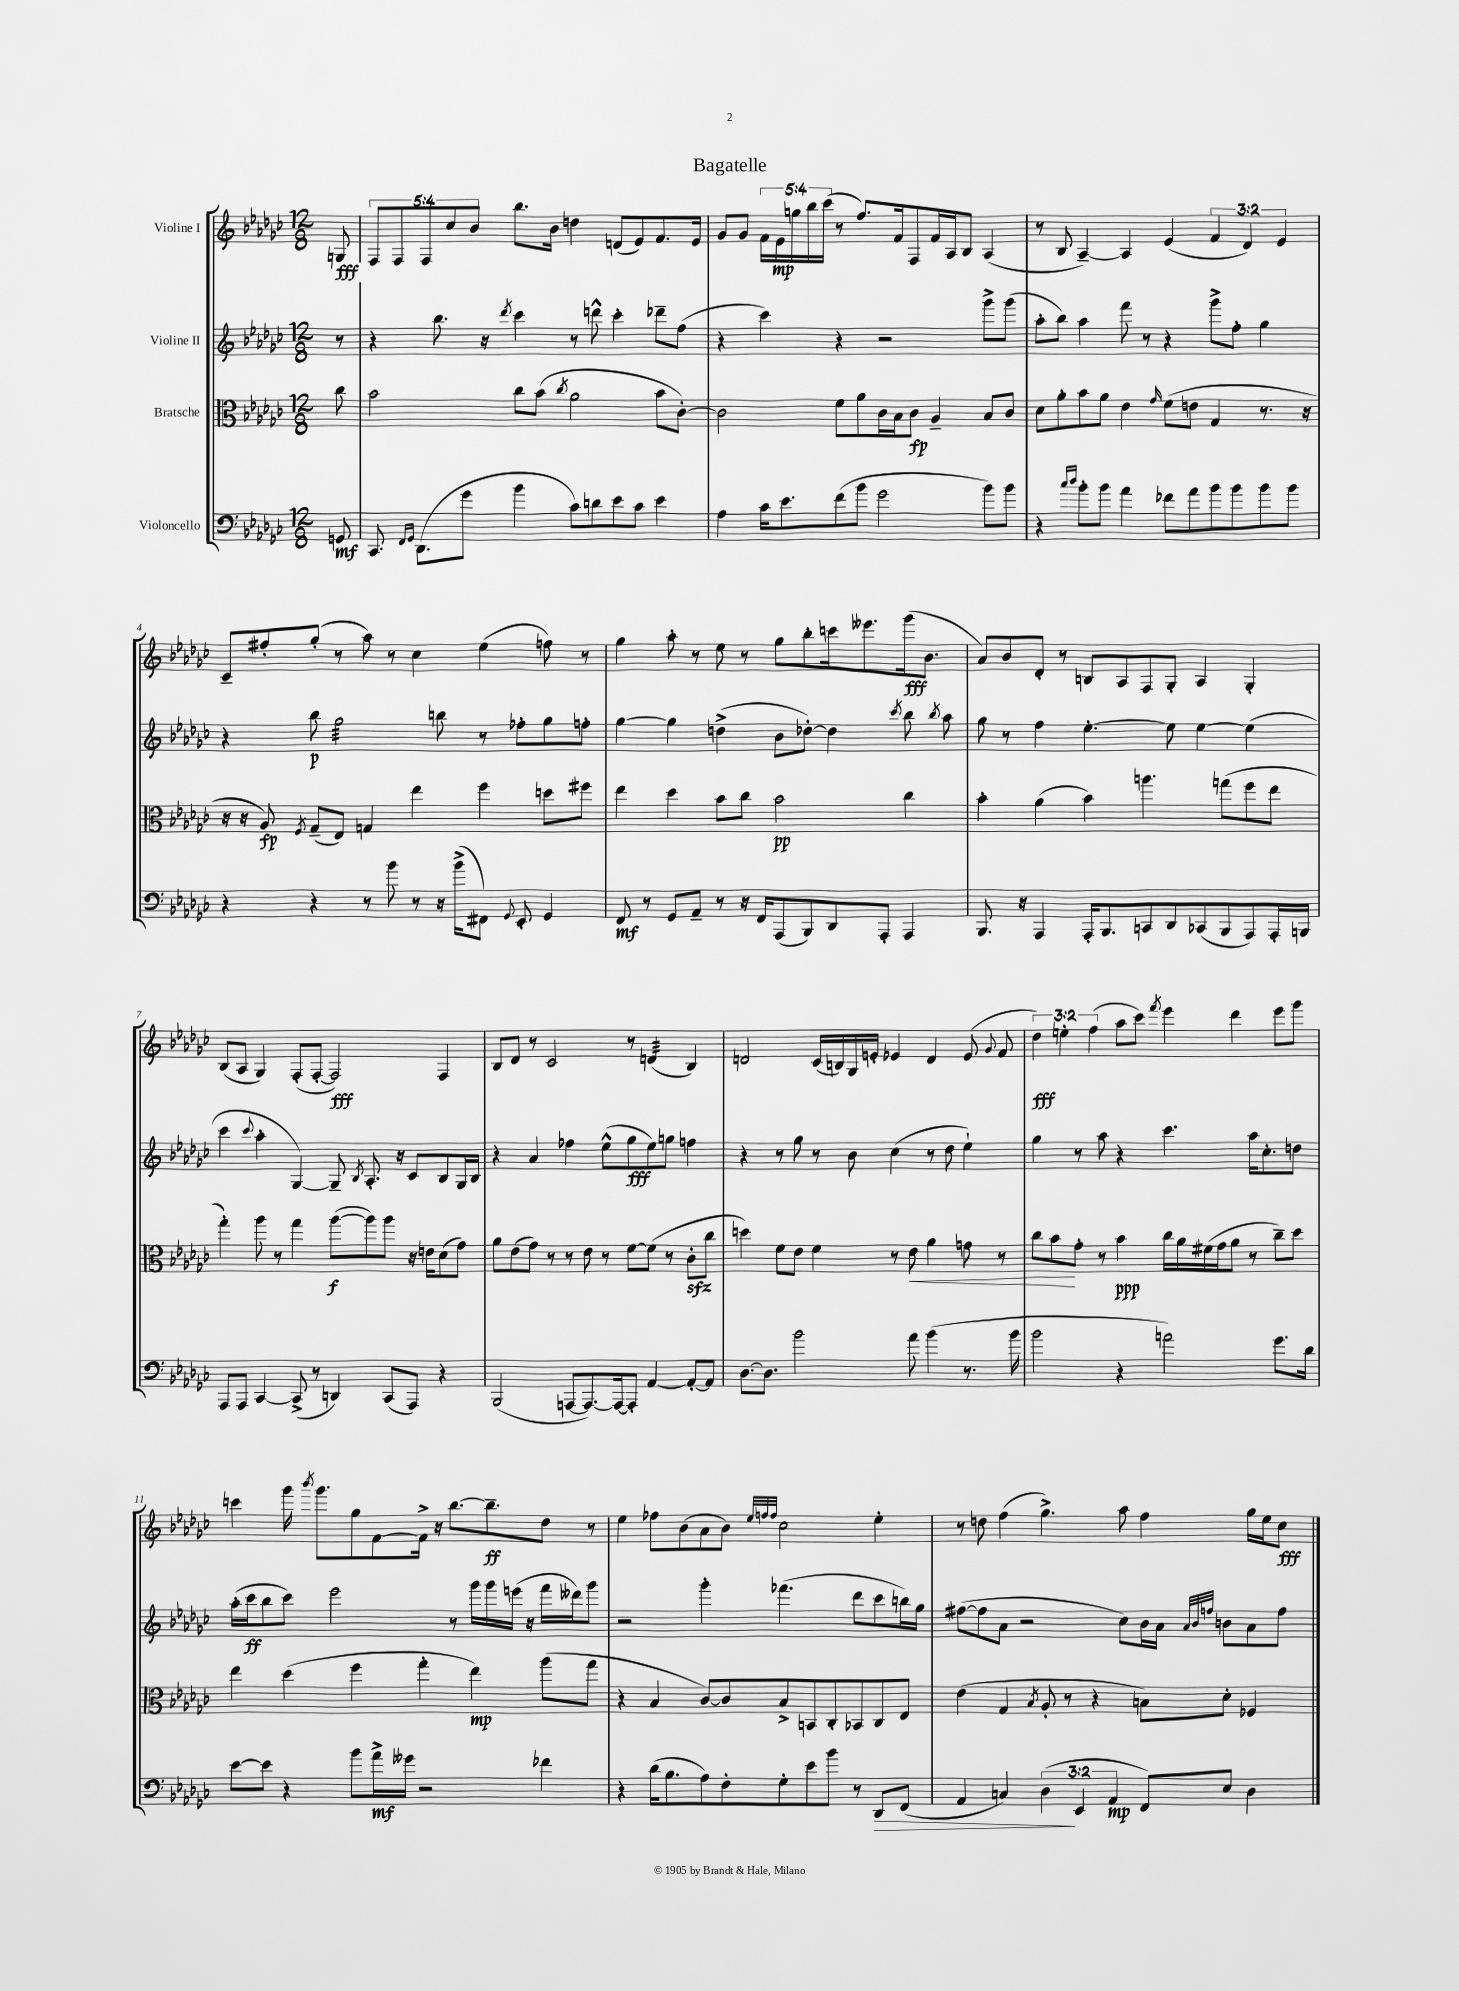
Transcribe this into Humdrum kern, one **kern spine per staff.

**kern	**kern	**kern	**kern
*staff4	*staff3	*staff2	*staff1
*clefF4	*clefC3	*clefG2	*clefG2
*k[b-e-a-d-g-c-]	*k[b-e-a-d-g-c-]	*k[b-e-a-d-g-c-]	*k[b-e-a-d-g-c-]
*M12/8	*M12/8	*M12/8	*M12/8
8GG	8cc-	8r	8G
=	=	=	=
8.CC-	2b-	4r	10F
.	.	.	10F
16qqFF	.	.	.
16qqGG-	.	.	.
(8.DD-	.	.	.
.	.	.	10F
.	.	8.bb-	.
.	.	.	10cc-
8g-	.	.	.
.	.	.	10b-
.	.	16r	.
.	.	8qddd-	.
4b-	8cc-	4ccc-	8.bb-
.	(8b-	.	.
.	.	.	16b-
.	8qcc-	.	.
8c-)	2a-	8r	4dd
8d	.	8ddd^^	.
8e-	.	4ccc-'	(8d
8c-	.	.	8e-)
4e-	8b-	8ddd-~	8.f
.	[8c-')	(8ff	.
.	.	.	16e-
=	=	=	=
4A-	2c-]	4r	8g-
.	.	.	8g-
16c-	.	4ccc-)	20f
.	.	.	20e-
8.e-	.	.	.
.	.	.	20gg
.	.	.	20bb-
.	.	.	(20ccc-
(8f	8f	4r	8r
8b-	8a-	.	8.ff)
2g-	16c-	2r	.
.	16B-	.	16f
.	8c-	.	8F
.	4A-~	.	16f
.	.	.	16A-
.	.	.	8B-
8b-)	8B-	8ggg-^	(4A-
8b-	8c-	(8ggg-	.
=	=	=	=
4r	8d-	8aa-'	8r
.	8a-'	8bb-)	8B-
16qqcc-	.	.	.
16qqdd-	.	.	.
8b-'	8b-	4aa-	[4A-~)
8b-	8a-	.	.
4a-	4e-	8fff	4A-]
.	.	8r	.
.	16qqg-	.	.
8f-	(8f	4r	(4e-
8a-	8e	.	.
8b-	4G-	8ggg-^	6f
8b-	.	8ff'	.
.	.	.	6d-)
8b-	8.r	4gg-	.
.	.	.	6e-
8b-	.	.	.
.	16r	.	.
=	=	=	=
4r	16r	4r	8c-~
.	16r	.	.
.	8A-)	.	8ff#'
.	8qF	.	.
4r	(8G-~	8bb-	(8gg-'
.	8E-)	2gg-	8r
8r	4G	.	8aa-)
8b-	.	.	8r
8r	4ee-	.	4cc-
16r	.	8bb	.
(16b-^	.	.	.
8FF#)	4ff	8r	(4ee-
8qqGG-	.	.	.
8EE-'	.	8ff-'	.
4GG-	8dd	8gg-	8ff)
.	8ff#	8ff'	8r
=	=	=	=
8FF	4ee-	[4gg-	4gg-
8r	.	.	.
8GG-	4dd-	4gg-]	8aa-'
8AA-~	.	.	8r
8r	8b-	(4dd^	8ee-
16r	8cc-	.	8r
16FF	.	.	.
(8AAA-	2b-	8b-	8gg-
8BBB-)	.	[8dd-')	8bb-'
8DD-	.	4dd-]	16ccc
.	.	.	8.eee--
8AAA-'	.	.	.
.	.	8qccc-	.
4AAA-	4cc-	8bb-	(16ggg-
.	.	.	8.b-
.	.	8qbb-	.
.	.	8aa-	.
=	=	=	=
8.BBB-	4b-'	8gg-	8a-)
.	.	8r	8b-
16r	.	.	.
4AAA-	(4a-	4ff	8d-'
.	.	.	8r
16AAA-'	4b-)	[4.ee-'	8B
8.BBB-	.	.	.
.	.	.	8A-
8CC	4.aa	.	8F
8DD-	.	8ee-]	8G-'
(8CC-	.	[4ee-	4A-
8BBB-	(8gg	.	.
8AAA-)	8ff	(4ee-]	4G-'
16AAA-'	8ee-	.	.
16BBB	.	.	.
=	=	=	=
8AAA-	4gg-')	4ccc-	(8B-
8AAA-	.	.	8A-
.	.	8qqccc-	.
[4CC-	8aa-	4aa-'	4G-)
.	8r	.	.
(8CC-^]	4gg-	[4G-)	(8F'
8r	.	.	[8F'
4DD)	([8aa-	8G-~]	2F])
.	.	8qB-	.
.	8aa-])	8.A-'	.
(8CC-	8aa-	.	.
.	.	16r	.
8AAA-)	16r	8c-	.
.	16e	.	.
4r	(8d-	8B-	4F
.	8g-)	16G-	.
.	.	16B-	.
=	=	=	=
(2BBB-	8a-	4r	8B-
.	(8e-	.	8d-
.	8g-)	4a-	8r
.	8r	.	2c-
[8AAA	8r	4ff-	.
8.AAA_)	8e-	.	.
.	8r	(8ee-^^	.
16AAA_	.	.	.
8AAA']	[8f	8gg-	8r
[4AA-	(8f]	8ee-)	(4d
.	8r	8gg	.
8AA-'_	8c-'	4ff	4B-)
8AA-]	8cc-	.	.
=	=	=	=
[8.D-	4dd)	4r	2d
8.D-]	.	.	.
.	8f	8r	.
2b-	8e-	8gg-	.
.	4f	8r	(16c-
.	.	.	16B)
.	.	8b-	16G-
.	.	.	16e'
.	8r	(4cc-	4e-
8a-	8e-	.	.
(4b-	4a-	8r	4d
.	.	8dd-	.
8.r	8g	4ee-`)	(8e-
.	.	.	8qqg-
.	8r	.	8f
16b-	.	.	.
=	=	=	=
2b-	8cc-	4gg-	6dd-)
.	8b-	.	.
.	.	.	6ee'
.	8g-'	8r	.
.	.	.	(6ff
.	8r	8aa-	.
4r	4b-	4r	8aa-
.	.	.	8ccc-)
.	.	.	8qfff
2a)	16cc-	4.ccc-	4eee-
.	16a-	.	.
.	(16f#	.	.
.	16g-	.	.
.	8a-	.	4ddd-
.	8r	16aa-	.
.	.	8.cc-'	.
8.g-	8cc-~)	.	8eee-
.	8dd-	8dd	8ggg-
16d-	.	.	.
=	=	=	=
[8e-	4ee-	(16aa-'	4ccc
.	.	16ccc-	.
8e-]	.	8bb-	.
4r	(4dd-	8ccc-)	16ggg-
.	.	.	8qbbb-
.	.	.	8.ggg-
.	.	2eee-	.
8b-	4ff	.	8gg-
16a-^	.	.	[8f
16g--	.	.	.
2r	4gg-'	.	16f^]
.	.	.	16r
.	.	8r	[8.bb-
.	4ee-)	16ggg-	.
.	.	16ggg-	8.bb-~]
.	.	(16eee	.
.	.	16r	.
4f-	(8aa-	16fff	8dd-
.	.	16ddd--)	.
.	8gg-	8ggg-	8r
=	=	=	=
4r	4r	2r	4ee-
(16d-	4B-	.	8ff-
8.B-	.	.	.
.	.	.	(8b-
8A-)	[8c-)	4ggg-'	8a-
8F'	8c-]	.	8b-)
.	.	.	32qqee-
.	.	.	32qqff
.	.	.	32qqff
8G-'	8B-^	(4.fff-	2cc-
8e-	8BB	.	.
8b-	8C-'	.	.
8r	8BB-	8ddd-	.
8DD-	8C-	8ccc-	4ee-'
(8FF	8E-	16bb)	.
.	.	16gg-	.
=	=	=	=
4AA-	(4e-	([8ff#	8r
.	.	8ff#]	8dd
4C)	4G-	8a-	(4ff
.	.	2r	.
.	8qB-	.	.
(6D-	8A-'	.	4.gg-^)
.	8r	.	.
6EE-	.	.	.
.	4r	.	.
6AA-	.	.	.
.	.	8cc-)	8aa-
8FF)	8B)	16b-	4ff
.	.	16a-	.
.	.	32qqa-	.
.	.	32qqb-	.
.	.	32qqff	.
8E-	8d-'	8b	.
4D-	4F-	8a-	16gg-
.	.	.	16ee-
.	.	8ff	8cc-
==	==	==	==
*-	*-	*-	*-
